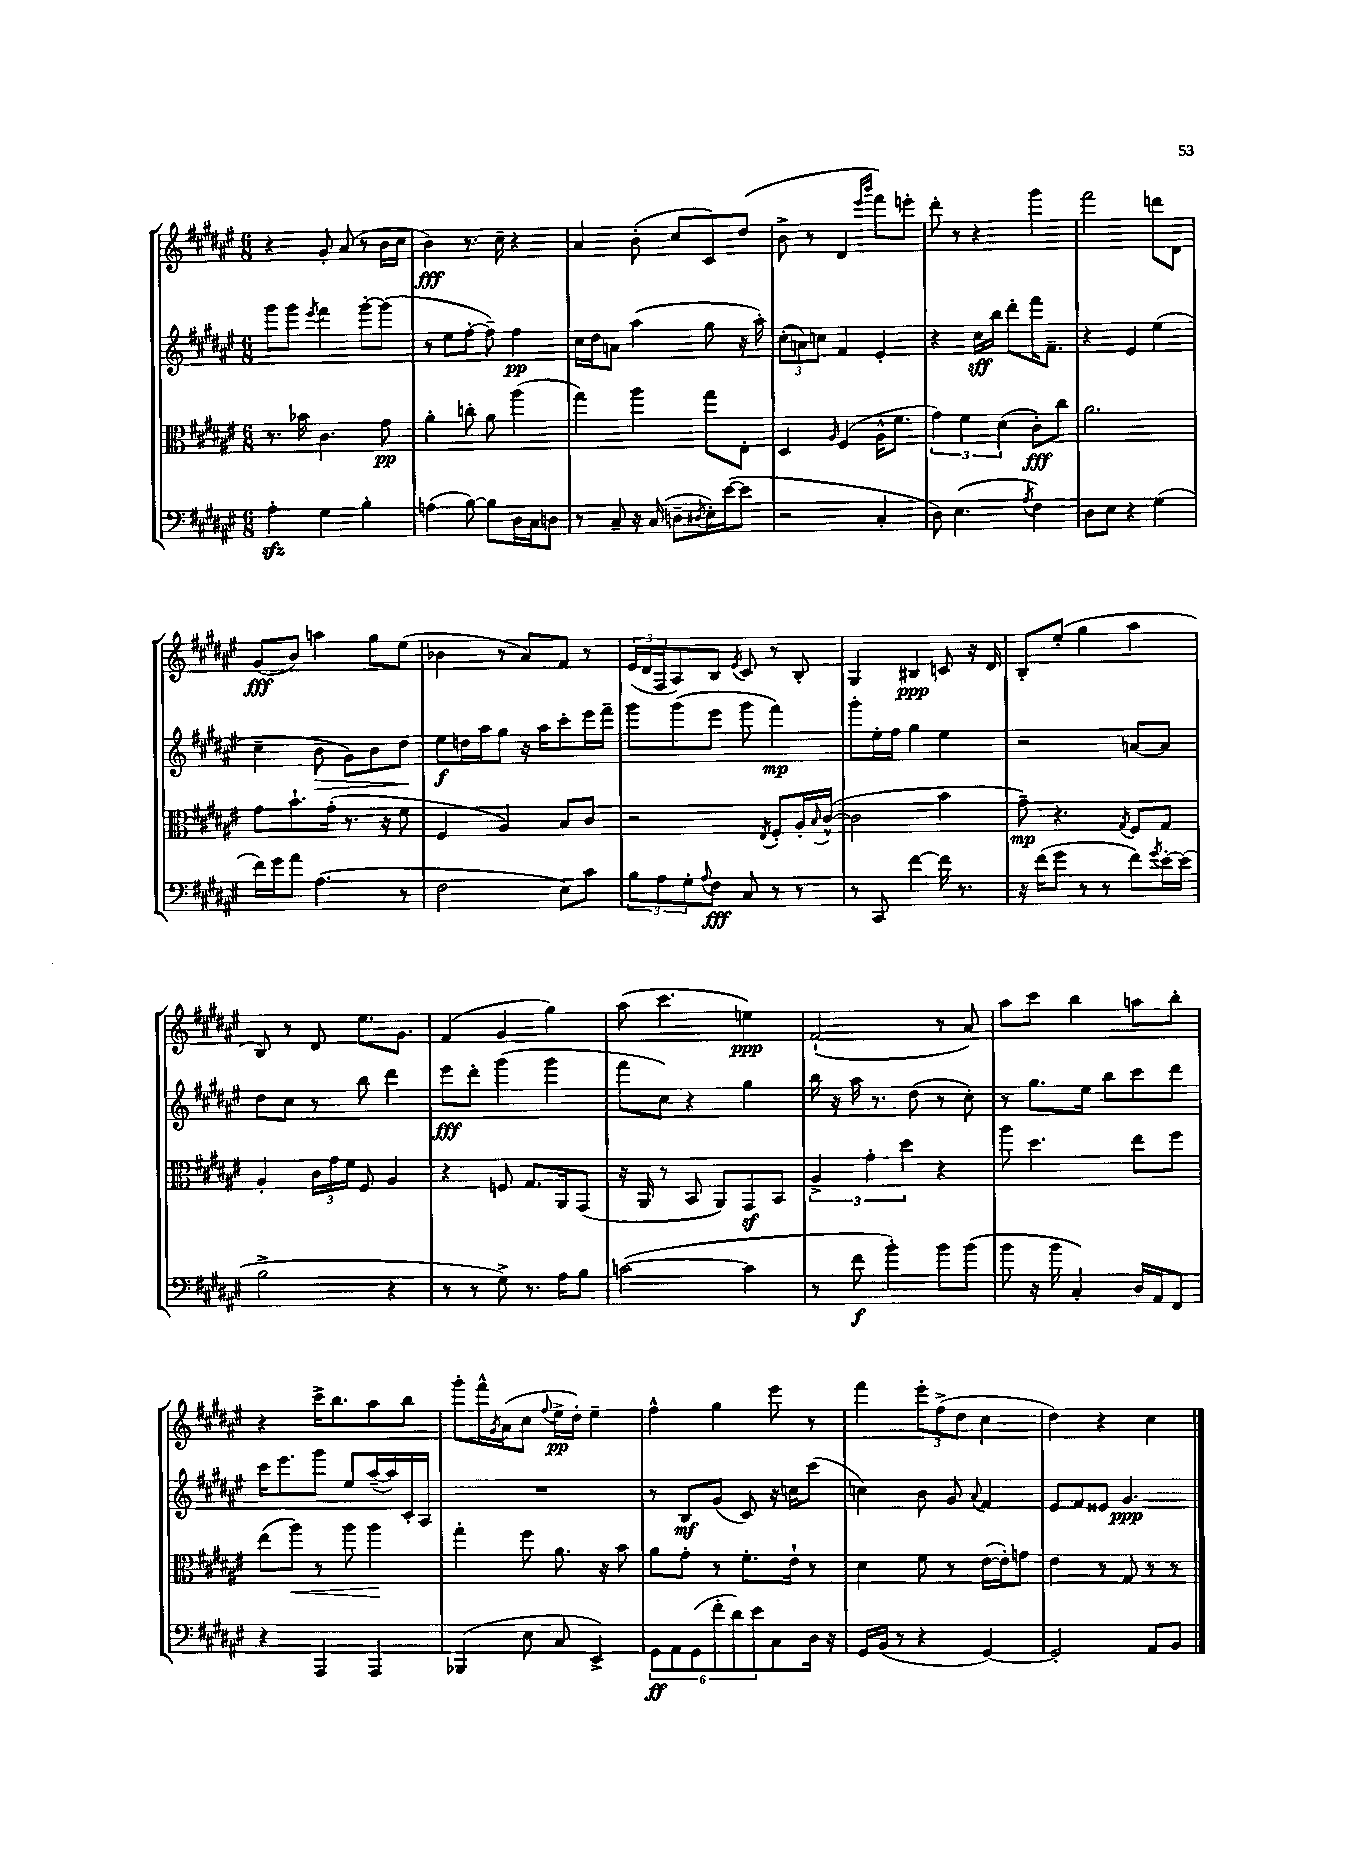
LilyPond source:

<<
\new StaffGroup <<
\new Staff = "s0" {
    \clef treble \key fis \major \numericTimeSignature \time 6/8
    r4 gis'8-. ais'8( r8 b'16 cis''16 |
    b'4\fff) r8. cis''16-- r4 |
    ais'4 b'8-.( cis''8 cis'8) dis''8( |
    b'8-> r8 dis'4 \grace { eis'''16 b'''16 } fis'''8) e'''8-. |
    dis'''8-. r8 r4 gis'''4 |
    fis'''2 d'''8 dis'8 |
    gis'8\fff( b'8) a''4 gis''8 eis''8( |
    bes'4 r8 ais'8) fis'8 r8 |
    \tuplet 3/2 { eis'16( dis'16 fis16 } ais8) b8 \acciaccatura { eis'8 } cis'8 r8 b8-. |
    gis4 bis4\ppp c'8 r16 dis'16 |
    b8-. eis''8-.( gis''4 ais''4 |
    b8) r8 dis'8 eis''8. gis'8. |
    fis'4( gis'4 gis''4) |
    ais''8( cis'''4. e''4\ppp) |
    fis'2-!( r8 ais'8) |
    ais''8 cis'''8 b''4 a''8 b''8-. |
    r4 cis'''16-> b''8. ais''8 b''8 |
    gis'''8-. fis'''16-^ \acciaccatura { gis'8 } ais'16( cis''8 \appoggiatura { fis''8 } eis''16->\pp dis''16-.) eis''4-- |
    fis''4-^ gis''4 eis'''8 r8 |
    fis'''4 \tuplet 3/2 { eis'''8-. fis''8->( dis''8 } cis''4 |
    dis''4) r4 cis''4 \bar "|." |
}
\new Staff = "s1" {
    \clef treble \key fis \major \numericTimeSignature \time 6/8
    gis'''8 gis'''8 \acciaccatura { eis'''8 } fis'''4 gis'''8~-. gis'''8( |
    r8 eis''8 fis''8~-. fis''8--) fis''4\pp |
    cis''16 dis''16 a'8 ais''4( gis''8 r16 ais''16-.) |
    \tuplet 3/2 { cis''8-.( a'8) c''8 } fis'4 eis'4-. |
    r4 cis''16\sff b''16 dis'''8-. fis'''16 fis'8.-- |
    r4 eis'4 eis''4( |
    cis''4-- b'8\> gis'8) b'8 dis''8\! |
    eis''8\f d''16 ais''16 gis''8 r16 ais''16 cis'''8-. eis'''16 fis'''16-- |
    gis'''8 gis'''8( eis'''8 gis'''8 fis'''4\mp) |
    gis'''8-. eis''16-. fis''16 gis''4 eis''4 |
    r2 a'8~ a'8 |
    dis''8 cis''8 r8 b''8 dis'''4 |
    eis'''8\fff dis'''8-. gis'''4( gis'''4 |
    fis'''8 cis''8) r4 gis''4 |
    b''16 r16 ais''16 r8. dis''8( r8 cis''8-.) |
    r8 gis''8. eis''16 b''8 cis'''8 dis'''8 |
    cis'''16 eis'''8. gis'''8 eis''8 ais''16~--( ais''16) cis'16-. ais16 |
    R2. |
    r8 b8\mf gis'8( cis'8) r16 c''16 cis'''8( |
    c''4) b'8 gis'8 \appoggiatura { ais'8 } fis'4 |
    eis'8 fis'8 eisis'8 gis'4.\ppp \bar "|." |
}
\new Staff = "s2" {
    \clef alto \key fis \major \numericTimeSignature \time 6/8
    r8. bes'16 cis'4. gis'8\pp |
    ais'4-. c''8-. ais'8 ais''4( |
    gis''4) ais''4 gis''8 eis8-. |
    dis4 \grace { ais16 } fis4( ais16-^ fis'8. |
    \tuplet 3/2 { gis'4) fis'4 dis'4( } cis'8-.\fff) cis''8 |
    ais'2. |
    gis'8 b'8.-! gis'16-.( r8. r16 fis'8 |
    fis4 ais4) b8 cis'8 |
    r2 \acciaccatura { eis8 } fis8-. ais16-. \appoggiatura { b8 } cis'16~-^( |
    cis'2 b'4 |
    gis'8--\mp) r4. \acciaccatura { gis8 } fis8 gis8 |
    ais4-. \tuplet 3/2 { cis'16 gis'16 fis'16 } fis8 ais4 |
    r4 f8 gis8. ais,16 gis,8( |
    r16 ais,16 r8 b,8 ais,8) gis,8\sf b,8 |
    \tuplet 3/2 { ais4-> gis'4-. dis''4 } r4 |
    ais''8 dis''4. eis''8 fis''8 |
    eis''8( ais''8\<) r8 ais''8 ais''4\! |
    gis''4-. fis''8 ais'8. r16 b'8 |
    ais'8 gis'8-. r8 fis'8.-. eis'16-! r8 |
    dis'4 fis'8 r8 eis'16~( eis'16-.) g'8 |
    eis'4 r8 gis8 r8 r8 \bar "|." |
}
\new Staff = "s3" {
    \clef bass \key fis \major \numericTimeSignature \time 6/8
    ais4-.\sfz gis4 b4-. |
    a4( b8~) b8 dis16 cis16 d8 |
    r8 cis8-- r16 cis16( d8-- \acciaccatura { dis8 } eis16-.) eis'16~( eis'8 |
    r2 cis4-. |
    dis8) eis4.( \acciaccatura { ais8 } fis4) |
    dis8 eis8 r4 gis4( |
    fis'16) gis'16 ais'8 ais4.( r8 |
    fis2 eis8) cis'8 |
    \tuplet 3/2 { b8 ais8 gis8-. } \appoggiatura { ais8 } fis8\fff cis8 r8 r8 |
    r8 cis,8 fis'4~ fis'16 r8. |
    r16 fis'16( gis'8 r8 r8 fis'8) \acciaccatura { gis'8 } eis'16~-. eis'16( |
    b2-> r4 |
    r8 r8 gis8->) r8. ais16 b8 |
    c'2~( c'4 |
    r8 fis'8\f b'4-.) b'8 b'8( |
    b'8 r16 b'16 cis4-.) dis16 ais,16 fis,8 |
    r4 ais,,4 ais,,4 |
    bes,,4( eis8 cis8 eis,4->) |
    \tuplet 6/4 { gis,8\ff ais,8 gis,8( fis'8-. dis'8) eis'8 } cis8 dis16 r16 |
    gis,16 b,16( r8 r4 gis,4~) |
    gis,2-. ais,8 b,8 \bar "|." |
}
>>
>>
\layout { \context { \Score \remove "Bar_number_engraver" } }
